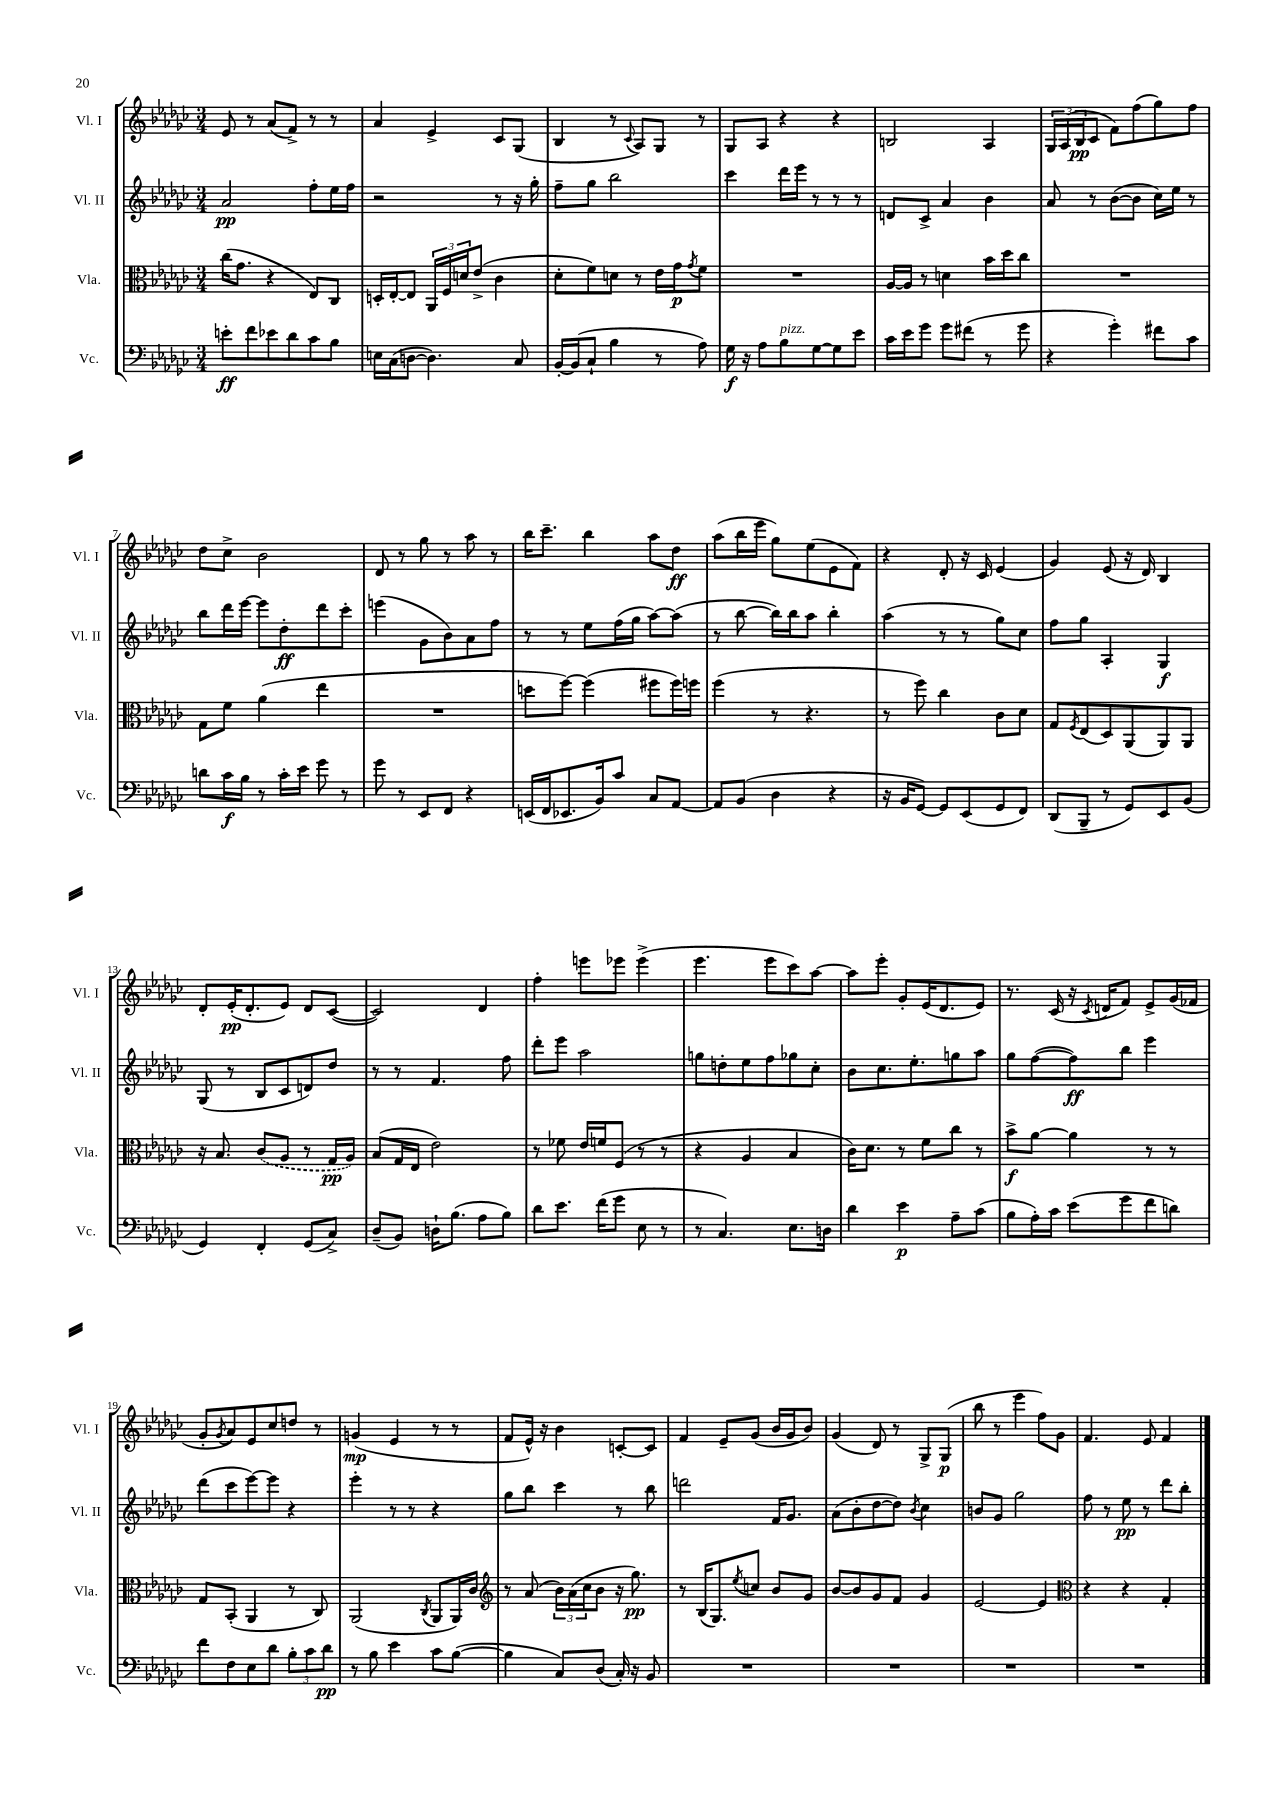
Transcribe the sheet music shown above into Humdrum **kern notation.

**kern	**kern	**kern	**kern
*staff4	*staff3	*staff2	*staff1
*clefF4	*clefC3	*clefG2	*clefG2
*k[b-e-a-d-g-c-]	*k[b-e-a-d-g-c-]	*k[b-e-a-d-g-c-]	*k[b-e-a-d-g-c-]
*M3/4	*M3/4	*M3/4	*M3/4
8e'	(16cc-	2a-	8e-
.	8.g-	.	.
8f	.	.	8r
8e-	4r	.	(8a-
8d-	.	.	8f^)
8c-	8E-)	8ff'	8r
8B-	8C-	16ee-	8r
.	.	16ff	.
=	=	=	=
16E	16D'	2r	4a-
(16C-	[16E-'	.	.
[8D	8E-]	.	.
4.D])	24AA-	.	4e-^
.	24F	.	.
.	24d	.	.
.	(8e-^	.	.
.	4c-	8r	8c-
8C-	.	16r	(8G-
.	.	16gg-'	.
=	=	=	=
[16BB-'	8d-'	8ff~	4B-
(16BB-]	.	.	.
8C-`	8f)	8gg-	.
4B-	8d	2bb-	8r
.	.	.	8qqc-
.	8r	.	8A-)
8r	16e-	.	8G-
.	16g-	.	.
.	8qg-	.	.
8A-)	8f	.	8r
=	=	=	=
16G-	2.r	4ccc-	8G-
16r	.	.	.
8A-	.	.	8A-
8B-	.	16ddd-	4r
.	.	16eee-	.
[8G-	.	8r	.
8G-]	.	8r	4r
8e-	.	8r	.
=	=	=	=
16c-	[16A-	8d	2B
16e-	16A-]	.	.
8g-	8r	8c-^	.
8g-	4d	4a-	.
(8f#	.	.	.
8r	16b-	4b-	4A-
.	16dd-	.	.
8g-	8cc-	.	.
=	=	=	=
4r	2.r	8a-	24G-
.	.	.	(24A-
.	.	.	24B-
.	.	8r	8c-
4g-')	.	([8b-	8f)
.	.	8b-]	(8ff
8f#	.	16cc-)	8gg-)
.	.	16ee-	.
8c-	.	8r	8ff
=	=	=	=
8d	8G-	8bb-	8dd-
16c-	8f	16ddd-	8cc-^
16B-	.	[16eee-	.
8r	(4a-	8eee-]	2b-
16c-'	.	8dd-'	.
16e-	.	.	.
8g-	4ee-	8ddd-	.
8r	.	8ccc-'	.
=	=	=	=
8g-	2.r	(4eee	8d-
8r	.	.	8r
8EE-	.	8g-	8gg-
8FF	.	8b-)	8r
4r	.	8a-	8aa-
.	.	8ff	8r
=	=	=	=
(16EE	8dd	8r	16bb-
16FF	.	.	8.ccc-~
8.EE-	[8ff)	8r	.
.	(4ff]	8ee-	4bb-
16BB-)	.	.	.
8c-	.	(16ff	.
.	.	16gg-	.
8C-	8ff#	[8aa-)	8aa-
[8AA-	16ff#)	(8aa-]	8dd-
.	16ff	.	.
=	=	=	=
8AA-]	(4ff	8r	(8aa-
(8BB-	.	[8bb-	16bb-
.	.	.	16eee-
4D-	8r	16bb-])	8gg-)
.	.	16bb-	.
.	4.r	8aa-	(8ee-
4r	.	4bb-'	8e-
.	.	.	8f)
=	=	=	=
16r	8r	(4aa-	4r
16BB-	.	.	.
[8GG-)	8ff)	.	.
8GG-]	4cc-	8r	8d-'
(8EE-	.	8r	16r
.	.	.	16c-
8GG-	8c-	8gg-)	(4e-
8FF)	8d-	8cc-	.
=	=	=	=
(8DD-	8G-	8ff	4g-)
.	8qF	.	.
8BBB-~	(8E-	8gg-	.
8r	8D-)	4A-'	(8e-
8GG-)	(8AA-	.	16r
.	.	.	16d-)
8EE-	8AA-)	4G-	4B-
(8BB-	8AA-	.	.
=	=	=	=
4GG-)	16r	(8G-	8d-'
.	8.B-	.	.
.	.	8r	(16e-'
.	.	.	8.d-'
4FF'	(8c-	8B-	.
.	8A-	8c-	8e-)
(8GG-	8r	8d)	8d-
8C-^)	16G-	8dd-	([8c-
.	16A-)	.	.
=	=	=	=
(8D-~	(8B-	8r	2c-])
8BB-)	16G-	8r	.
.	16E-	.	.
16D`	2e-)	4.f	.
(8.B-	.	.	.
8A-	.	.	4d-
8B-)	.	8ff	.
=	=	=	=
8d-	8r	8ddd-'	4ff'
8.e-	8f-	8eee-	.
.	16e-	2aa-	8eee
(16f	16f	.	.
8g-	(8F	.	8eee-
8E-	8r	.	(4eee-^
8r	8r	.	.
=	=	=	=
8r	4r	8gg	4.eee-
4.C-)	.	8dd'	.
.	4A-	8ee-	.
.	.	8ff	8eee-
8.E-	4B-	8gg-	8ccc-)
.	.	8cc-'	[8aa-
16D	.	.	.
=	=	=	=
4d-	16c-)	8b-	8aa-]
.	8.d-	.	.
.	.	8.cc-	8eee-'
4e-	8r	.	8g-'
.	.	8.ee-'	.
.	8f	.	(16e-
.	.	.	8.d-
8A-~	8cc-	8gg	.
(8c-	8r	8aa-	8e-)
=	=	=	=
8B-	8b-^	8gg-	8.r
16A-')	[8a-	([8ff	.
16c-	.	.	(16c-
(8e-	4a-]	8ff])	16r
.	.	.	8qc-
.	.	.	16d
8g-	.	8bb-	8f)
8f	8r	4eee-	8e-^
8d)	8r	.	(16g-
.	.	.	16f-
=	=	=	=
8f	8G-	(8ddd-	8g-'
.	.	.	8qg-
8F	(8BB-'	8ccc-	8a-)
8E-	4AA-	[8eee-)	8e-
8d-	.	8eee-]	8cc-
12B-'	8r	4r	8dd
12c-	.	.	.
.	8C-)	.	8r
12d-	.	.	.
=	=	=	=
8r	(2AA-	4eee-'	(4g
8B-	.	.	.
4e-	.	8r	4e-
.	.	8r	.
.	8qC-	.	.
8c-	8AA-	4r	8r
([8B-	16AA-)	.	8r
.	16c-	.	.
=	=	=	=
*	*clefG2	*	*
4B-]	8r	8gg-	8f
.	(8a-	8bb-	16e-^^)
.	.	.	16r
8C-)	24b-)	4ccc-	4b-
.	(24a-	.	.
.	24cc-	.	.
(8D-	8b-	.	.
16C-')	16r	8r	[8c'
16r	8.gg-)	.	.
8BB-	.	8bb-	8c]
=	=	=	=
2.r	8r	2ddd	4f
.	(16B-	.	.
.	8.G-)	.	.
.	.	.	8e-~
.	8qee-	.	.
.	8cc	.	(8g-
.	8b-	16f	16b-
.	.	8.g-	16g-
.	8g-	.	8b-)
=	=	=	=
2.r	[8b-	(8a-	(4g-
.	8b-]	8b-'	.
.	8g-	[8dd-	8d-)
.	8f	8dd-])	8r
.	.	8qb-	.
.	4g-	4cc-	8G-^
.	.	.	(8G-
=	=	=	=
2.r	[2e-	8b	8bb-
.	.	8g-	8r
.	.	2gg-	4eee-
.	4e-]	.	8ff)
.	.	.	8g-
=	=	=	=
*	*clefC3	*	*
2.r	4r	8ff	4.f
.	.	8r	.
.	4r	8ee-	.
.	.	8r	8e-
.	4G-'	8ddd-	4f
.	.	8bb-'	.
==	==	==	==
*-	*-	*-	*-
